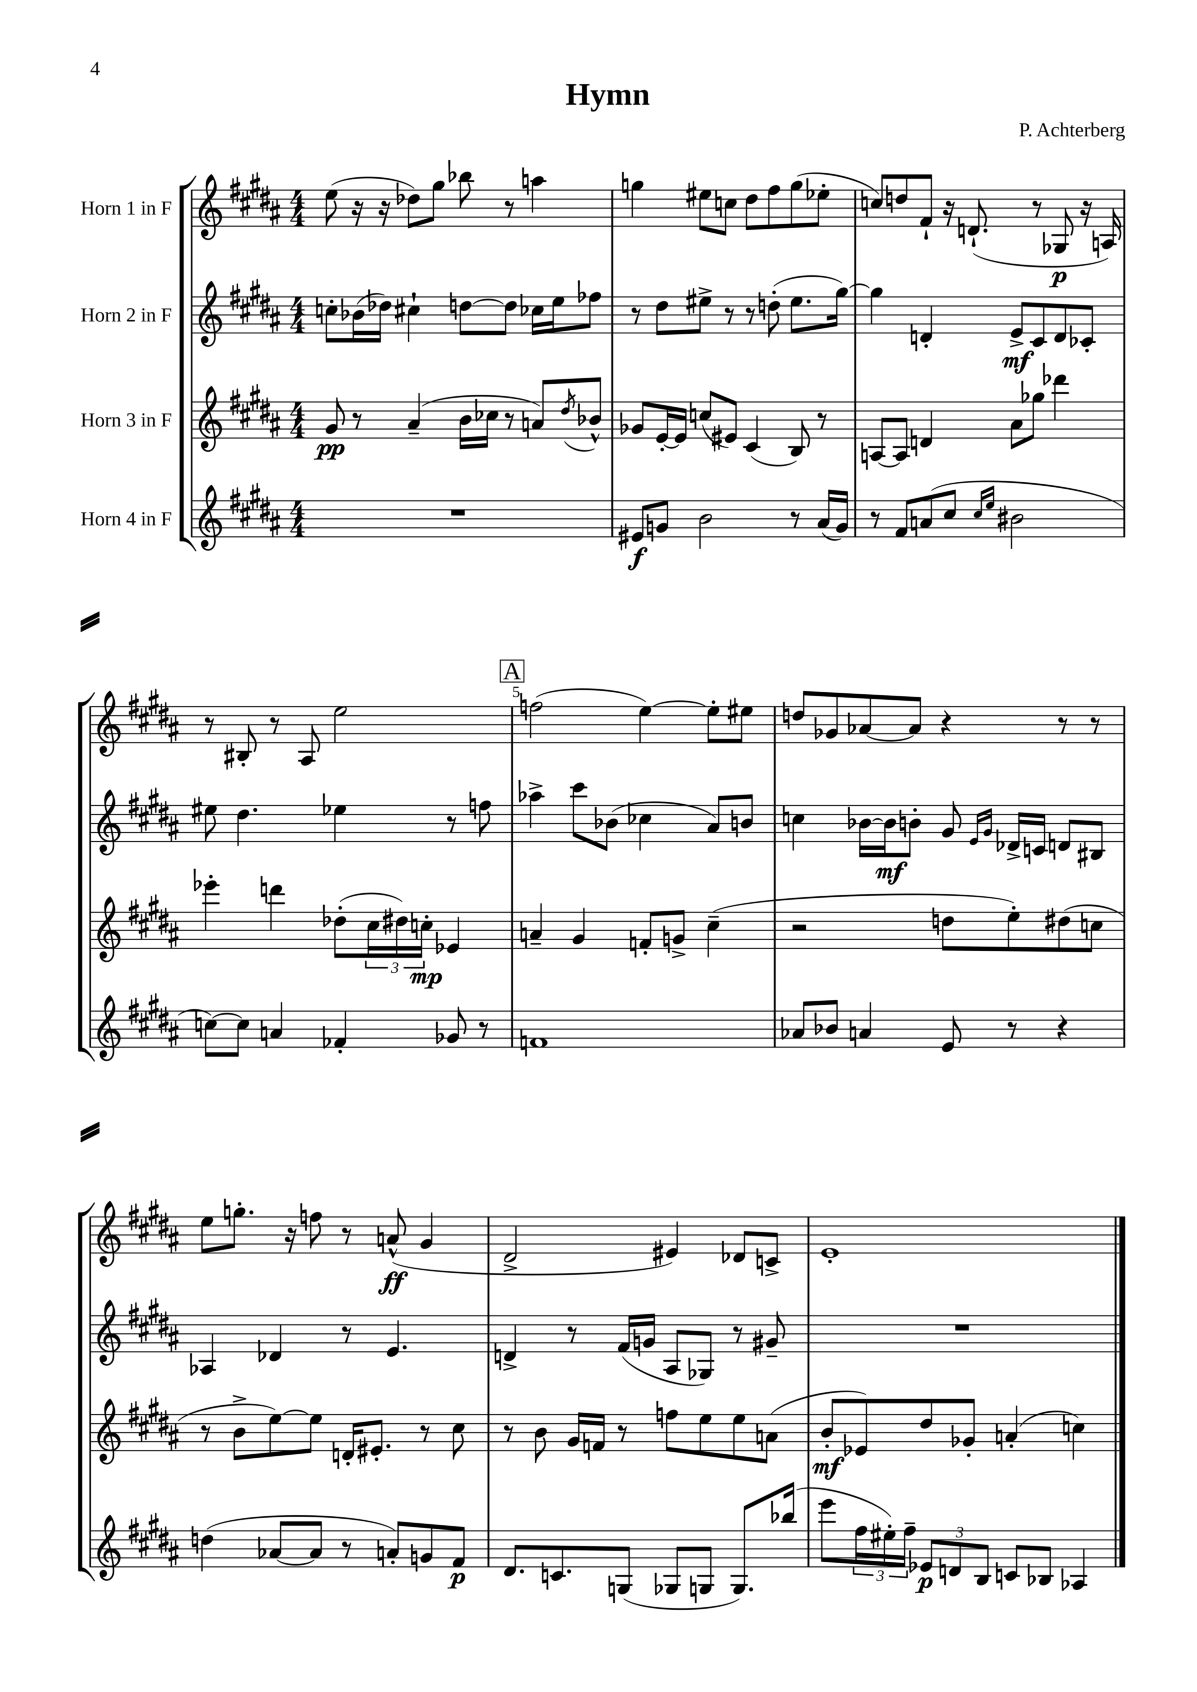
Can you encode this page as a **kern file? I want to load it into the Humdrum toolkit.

**kern	**dynam	**kern	**dynam	**kern	**dynam	**kern	**dynam
*part4	*part4	*part3	*part3	*part2	*part2	*part1	*part1
*staff4	*staff4	*staff3	*staff3	*staff2	*staff2	*staff1	*staff1
*I"Horn 4 in F	*	*I"Horn 3 in F	*	*I"Horn 2 in F	*	*I"Horn 1 in F	*
*clefG2	*	*clefG2	*	*clefG2	*	*clefG2	*
*k[f#c#g#d#a#]	*	*k[f#c#g#d#a#]	*	*k[f#c#g#d#a#]	*	*k[f#c#g#d#a#]	*
*M4/4	*	*M4/4	*	*M4/4	*	*M4/4	*
=1	=1	=1	=1	=1	=1	=1	=1
1r	.	8g#/	pp	8ccn'\L	.	(8ee\	.
.	.	8r	.	(16b-X\L	.	16r	.
.	.	.	.	16dd-X\JJ)	.	16r	.
.	.	(4a#~/	.	4cc#X`\	.	8dd-X\L)	.
.	.	.	.	.	.	8gg#\J	.
.	.	16b\LL	.	[8ddn\L	.	8bb-X\	.
.	.	16cc-X\JJ	.	.	.	.	.
.	.	8r	.	8dd\J]	.	8r	.
.	.	8an/L)	.	16cc-X\LL	.	4aan\	.
.	.	.	.	16ee\J	.	.	.
.	.	8qdd#/	.	.	.	.	.
.	.	8b-X^^/J	.	8ff-X\J	.	.	.
=2	=2	=2	=2	=2	=2	=2	=2
8e#X/L	f	8g-X/L	.	8r	.	4ggn\	.
8gn/J	.	[16e'/L	.	8dd#\L	.	.	.
.	.	16e/JJ]	.	.	.	.	.
2b\	.	(8ccn/L	.	8ee#X^\J	.	8ee#X\L	.
.	.	8e#X/J)	.	8r	.	8ccn\J	.
.	.	(4c#/	.	8r	.	8dd#\L	.
.	.	.	.	(8ddn'\	.	8ff#\	.
8r	.	8B/)	.	8.ee#\L	.	(8gg\	.
(16a#/LL	.	8r	.	.	.	8ee-X'\J	.
16g/JJ)	.	.	.	[16gg#\Jk)	.	.	.
=3	=3	=3	=3	=3	=3	=3	=3
8r	.	[8An/L	.	4gg#\]	.	8ccn/L)	.
8f#/L	.	8A/J]	.	.	.	8ddn/	.
(8an/	.	4dn/	.	4dn'/	.	8f#`/J	.
8cc#/J	.	.	.	.	.	16r	.
.	.	.	.	.	.	(8.dn`/	.
16qqcc#/LL	.	.	.	.	.	.	.
16qqee/JJ	.	.	.	.	.	.	.
2b#X\	.	8a#\L	.	8e^/L	mf	.	.
.	.	8gg-X\J	.	8c#/	.	8r	.
.	.	4ddd-X\	.	8d/	.	8G-X/	p
.	.	.	.	8c-X'/J	.	16r	.
.	.	.	.	.	.	16An/)	.
!!LO:LB:g=z
=4	=4	=4	=4	=4	=4	=4	=4
[8ccn\L)	.	4eee-X'\	.	8ee#X\	.	8r	.
8cc\J]	.	.	.	4.dd#\	.	8B#X'/	.
4an/	.	4dddn\	.	.	.	8r	.
.	.	.	.	.	.	8A#/	.
4f-X'/	.	(8dd-X'\L	.	4ee-X\	.	2ee\	.
.	.	24cc#\L	.	.	.	.	.
.	.	24dd#X\)	.	.	.	.	.
.	.	24ccn'\JJ	mp	.	.	.	.
8g-X/	.	4e-X/	.	8r	.	.	.
8r	.	.	.	8ffn\	.	.	.
!!LO:REH:place=s1:t=A
=5	=5	=5	=5	=5	=5	=5	=5
1fn	.	4an~/	.	4aa-X^\	.	(2ffn\	.
.	.	4g#/	.	8ccc#\L	.	.	.
.	.	.	.	(8b-X\J	.	.	.
.	.	8fn'/L	.	4cc-X\	.	[4ee\)	.
.	.	8gn^/J	.	.	.	.	.
.	.	(4cc#~\	.	8a#/L)	.	8ee'\L]	.
.	.	.	.	8bn/J	.	8ee#X\J	.
=6	=6	=6	=6	=6	=6	=6	=6
8a-X/L	.	2r	.	4ccn\	.	8ddn/L	.
8b-X/J	.	.	.	.	.	8g-X/	.
4an/	.	.	.	[16b-X\LL	.	[8a-X/	.
.	.	.	.	16b-\J]	mf	.	.
.	.	.	.	8bn'\J	.	8a-/J]	.
8e/	.	8ddn\L	.	8g#/	.	4r	.
.	.	.	.	16qqe/LL	.	.	.
.	.	.	.	16qqg#/JJ	.	.	.
8r	.	8ee'\)	.	16d-X^/LL	.	.	.
.	.	.	.	16cn/JJ	.	.	.
4r	.	(8dd#X\	.	8dn/L	.	8r	.
.	.	8ccn\J	.	8B#X/J	.	8r	.
!!LO:LB:g=z
=7	=7	=7	=7	=7	=7	=7	=7
(4ddn\	.	8r	.	4A-X/	.	8ee\L	.
.	.	8b^\L	.	.	.	8.ggn'\J	.
[8a-X/L	.	[8ee\)	.	4d-X/	.	.	.
.	.	.	.	.	.	16r	.
8a-/J]	.	8ee\J]	.	.	.	8ffn\	.
8r	.	16dn'/KL	.	8r	.	8r	.
.	.	8.e#X'/J	.	.	.	.	.
8an'/L)	.	.	.	4.e/	.	(8an^^/	ff
8gn/	.	8r	.	.	.	4g#/	.
8f#/J	p	8cc#\	.	.	.	.	.
=8	=8	=8	=8	=8	=8	=8	=8
8.d#/L	.	8r	.	4dn^/	.	2d#^/	.
.	.	8b\	.	.	.	.	.
8.cn/	.	.	.	.	.	.	.
.	.	16g#/LL	.	8r	.	.	.
.	.	16fn/JJ	.	.	.	.	.
(8Gn/J	.	8r	.	(16f#/LL	.	.	.
.	.	.	.	16gn/JJ	.	.	.
8G-X/L	.	8ffn\L	.	8A#/L	.	4e#X/)	.
8Gn/J	.	8ee\	.	8G-X/J)	.	.	.
8.G/L)	.	8ee\	.	8r	.	8d-X/L	.
.	.	(8an\J	.	8g#X~/	.	8cn^/J	.
(16bb-X/Jk	.	.	.	.	.	.	.
=9	=9	=9	=9	=9	=9	=9	=9
8eee\L	.	8b'/L	mf	1r	.	1e'	.
24ff#\L	.	8e-X/)	.	.	.	.	.
24ee#X'\)	.	.	.	.	.	.	.
24ff#~\JJ	.	.	.	.	.	.	.
12e-X/L	p	8dd#/	.	.	.	.	.
12dn/	.	.	.	.	.	.	.
.	.	8g-X'/J	.	.	.	.	.
12B/J	.	.	.	.	.	.	.
8cn/L	.	(4an'/	.	.	.	.	.
8B-X/J	.	.	.	.	.	.	.
4A-X/	.	4ccn\)	.	.	.	.	.
==	==	==	==	==	==	==	==
*-	*-	*-	*-	*-	*-	*-	*-
